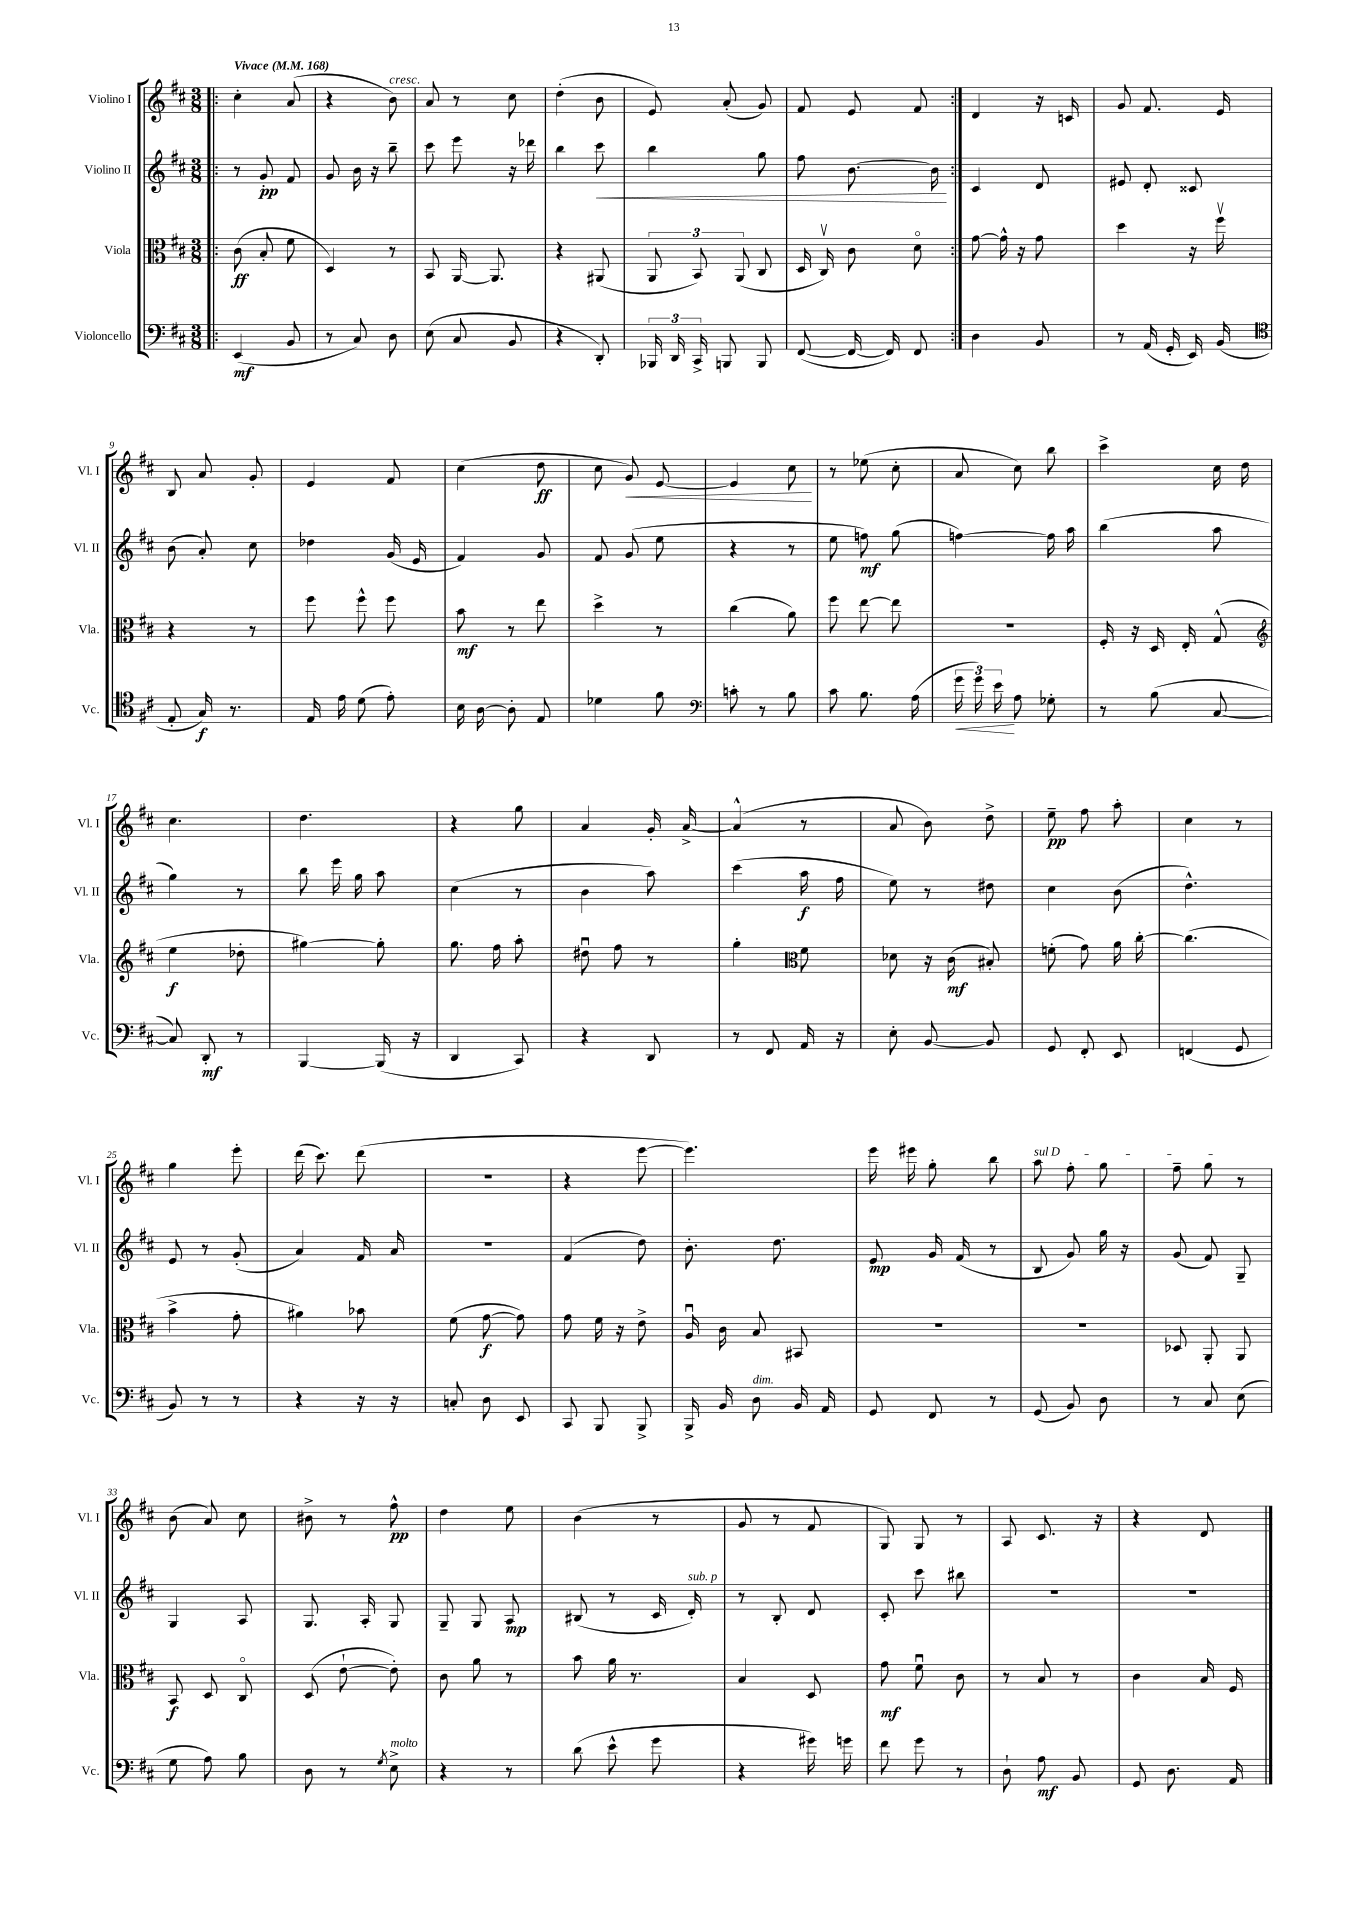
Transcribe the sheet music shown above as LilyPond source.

<<
\new StaffGroup <<
\new Staff = "s0" \with { instrumentName = "Violino I" shortInstrumentName = "Vl. I" } {
    \clef treble \key d \major \numericTimeSignature \time 3/8 \tempo "Vivace" 4 = 168
    \autoBeamOff \repeat volta 2 { \bar ".|:" cis''4-. a'8( |
    r4 b'8^\markup { \italic "cresc." }) |
    a'8 r8 cis''8 |
    d''4-.( b'8 |
    e'8) a'8-.( g'8) |
    fis'8 e'8 fis'8 | }
    d'4 r16 c'16 |
    g'8 fis'8. e'16 |
    b8 a'8 g'8-. |
    e'4 fis'8 |
    cis''4( d''8\ff |
    cis''8 g'8\<) e'8~ |
    e'4 cis''8\! |
    r8 ees''8( cis''8-. |
    a'8 cis''8) b''8 |
    cis'''4-> cis''16 d''16 |
    cis''4. |
    d''4. |
    r4 g''8 |
    a'4 g'16-. a'16~-> |
    a'4-^( r8 |
    a'8 b'8) d''8-> |
    e''8--\pp fis''8 a''8-. |
    cis''4 r8 |
    g''4 e'''8-. |
    d'''16( cis'''8.) d'''8( |
    R4. |
    r4 e'''8~ |
    e'''4.) |
    e'''16 eis'''16 g''8-. b''8 |
    \once \override TextSpanner.bound-details.left.text = \markup { \italic "sul D" } a''8\startTextSpan fis''8-. g''8 |
    fis''8-- g''8\stopTextSpan r8 |
    b'8( a'8) cis''8 |
    bis'8-> r8 fis''8-^\pp |
    d''4 e''8 |
    b'4( r8 |
    g'8 r8 fis'8 |
    g8) g8 r8 |
    a8 cis'8. r16 |
    r4 d'8 \bar "|." |
}
\new Staff = "s1" \with { instrumentName = "Violino II" shortInstrumentName = "Vl. II" } {
    \clef treble \key d \major \numericTimeSignature \time 3/8
    \autoBeamOff \repeat volta 2 { \bar ".|:" r8 g'8-.\pp fis'8 |
    g'8 b'16 r16 b''8-- |
    cis'''8 e'''8 r16 des'''16 |
    b''4 cis'''8\< |
    b''4 g''8 |
    fis''8 b'8.~ b'16\! | }
    cis'4 d'8 |
    eis'8 d'8-. cisis'8 |
    b'8( a'8-.) cis''8 |
    des''4 g'16( e'16 |
    fis'4) g'8 |
    fis'8 g'8( e''8 |
    r4 r8 |
    e''8 f''8\mf) g''8( |
    f''4~) f''16 a''16 |
    b''4( a''8 |
    g''4) r8 |
    b''8 e'''16 g''16 a''8 |
    cis''4( r8 |
    b'4 a''8) |
    cis'''4( a''16\f fis''16 |
    e''8) r8 dis''8 |
    cis''4 b'8( |
    d''4.-^) |
    e'8 r8 g'8-.( |
    a'4) fis'16 a'16 |
    R4. |
    fis'4( d''8) |
    b'8.-. d''8. |
    e'8\mp g'16 fis'16( r8 |
    b8 g'8) g''16 r16 |
    g'8( fis'8) g8-- |
    g4 a8 |
    g8. a16-. g8 |
    g8-- g8 a8\mp |
    bis8( r8 cis'16 d'16-.^\markup { \italic "sub. p" }) |
    r8 b8-. d'8 |
    cis'8-. cis'''8 bis''8 |
    R4. |
    R4. \bar "|." |
}
\new Staff = "s2" \with { instrumentName = "Viola" shortInstrumentName = "Vla." } {
    \clef alto \key d \major \numericTimeSignature \time 3/8
    \autoBeamOff \repeat volta 2 { \bar ".|:" cis'8\ff( b8-. fis'8 |
    d4) r8 |
    b,8 a,16~ a,8. |
    r4 ais,8( |
    \tuplet 3/2 { a,8 b,8) a,8( } cis8 |
    d16 cis16\upbow) cis'8 d'8\flageolet | }
    g'8~ g'16-^ r16 g'8 |
    d''4 r16 fis''16\upbow |
    r4 r8 |
    fis''8 fis''8-^ fis''8 |
    b'8\mf r8 e''8 |
    d''4-> r8 |
    cis''4( a'8) |
    fis''8 e''8~ e''8 |
    R4. |
    fis16-. r16 d16 e16-. g8-^( |
    \clef treble e''4\f des''8-. |
    gis''4~) gis''8-. |
    g''8. fis''16 a''8-. |
    dis''8\downbow fis''8 r8 |
    g''4-. \clef alto fis'8 |
    des'8 r16 cis'16\mf( bis8-.) |
    f'8-.( g'8) a'16 cis''16~-. |
    cis''4.( |
    b'4-> g'8-. |
    ais'4) bes'8 |
    fis'8( g'8~\f g'8) |
    g'8 fis'16 r16 e'8-> |
    a16\downbow cis'16 b8 bis,8 |
    R4. |
    R4. |
    des8 a,8-. a,8 |
    b,8\f d8 cis8\flageolet |
    d8( e'8~-! e'8-.) |
    cis'8 a'8 r8 |
    b'8 a'16 r8. |
    b4 d8 |
    g'8\mf fis'8\downbow cis'8 |
    r8 b8 r8 |
    cis'4 b16 fis16 \bar "|." |
}
\new Staff = "s3" \with { instrumentName = "Violoncello" shortInstrumentName = "Vc." } {
    \clef bass \key d \major \numericTimeSignature \time 3/8
    \autoBeamOff \repeat volta 2 { \bar ".|:" e,4\mf( b,8 |
    r8 cis8) d8 |
    e8( cis8 b,8 |
    r4 d,8-.) |
    \tuplet 3/2 { bes,,16 d,16 cis,16-> } b,,8 b,,8 |
    fis,8~( fis,16~ fis,16) fis,8 | }
    d4 b,8 |
    r8 a,16( g,16-. e,16) b,16( |
    \clef tenor e8-. g16\f) r8. |
    e16 e'16 d'8( e'8-.) |
    b16 a16~ a8-. e8 |
    des'4 fis'8 |
    \clef bass c'8-. r8 b8 |
    cis'8 b8. a16( |
    \tuplet 3/2 { g'16\< g'16) e'16\! } a8 ges8-. |
    r8 b8( cis8~ |
    cis8) d,8-.\mf r8 |
    b,,4~ b,,16( r16 |
    d,4 cis,8) |
    r4 d,8 |
    r8 fis,8 a,16 r16 |
    e8-. b,8~ b,8 |
    g,8 fis,8-. e,8 |
    f,4( g,8 |
    b,8) r8 r8 |
    r4 r16 r16 |
    c8-. d8 e,8 |
    cis,8 b,,8 b,,8-> |
    b,,16-> b,16 d8^\markup { \italic "dim." } b,16 a,16 |
    g,8 fis,8 r8 |
    g,8( b,8) d8 |
    r8 cis8 e8( |
    g8 a8) b8 |
    d8 r8 \acciaccatura { g8 } e8->^\markup { \italic "molto" } |
    r4 r8 |
    d'8( e'8-^ g'8 |
    r4 gis'16) g'16 |
    fis'8 g'8 r8 |
    d8-! a8\mf b,8 |
    g,8 d8. a,16 \bar "|." |
}
>>
>>
